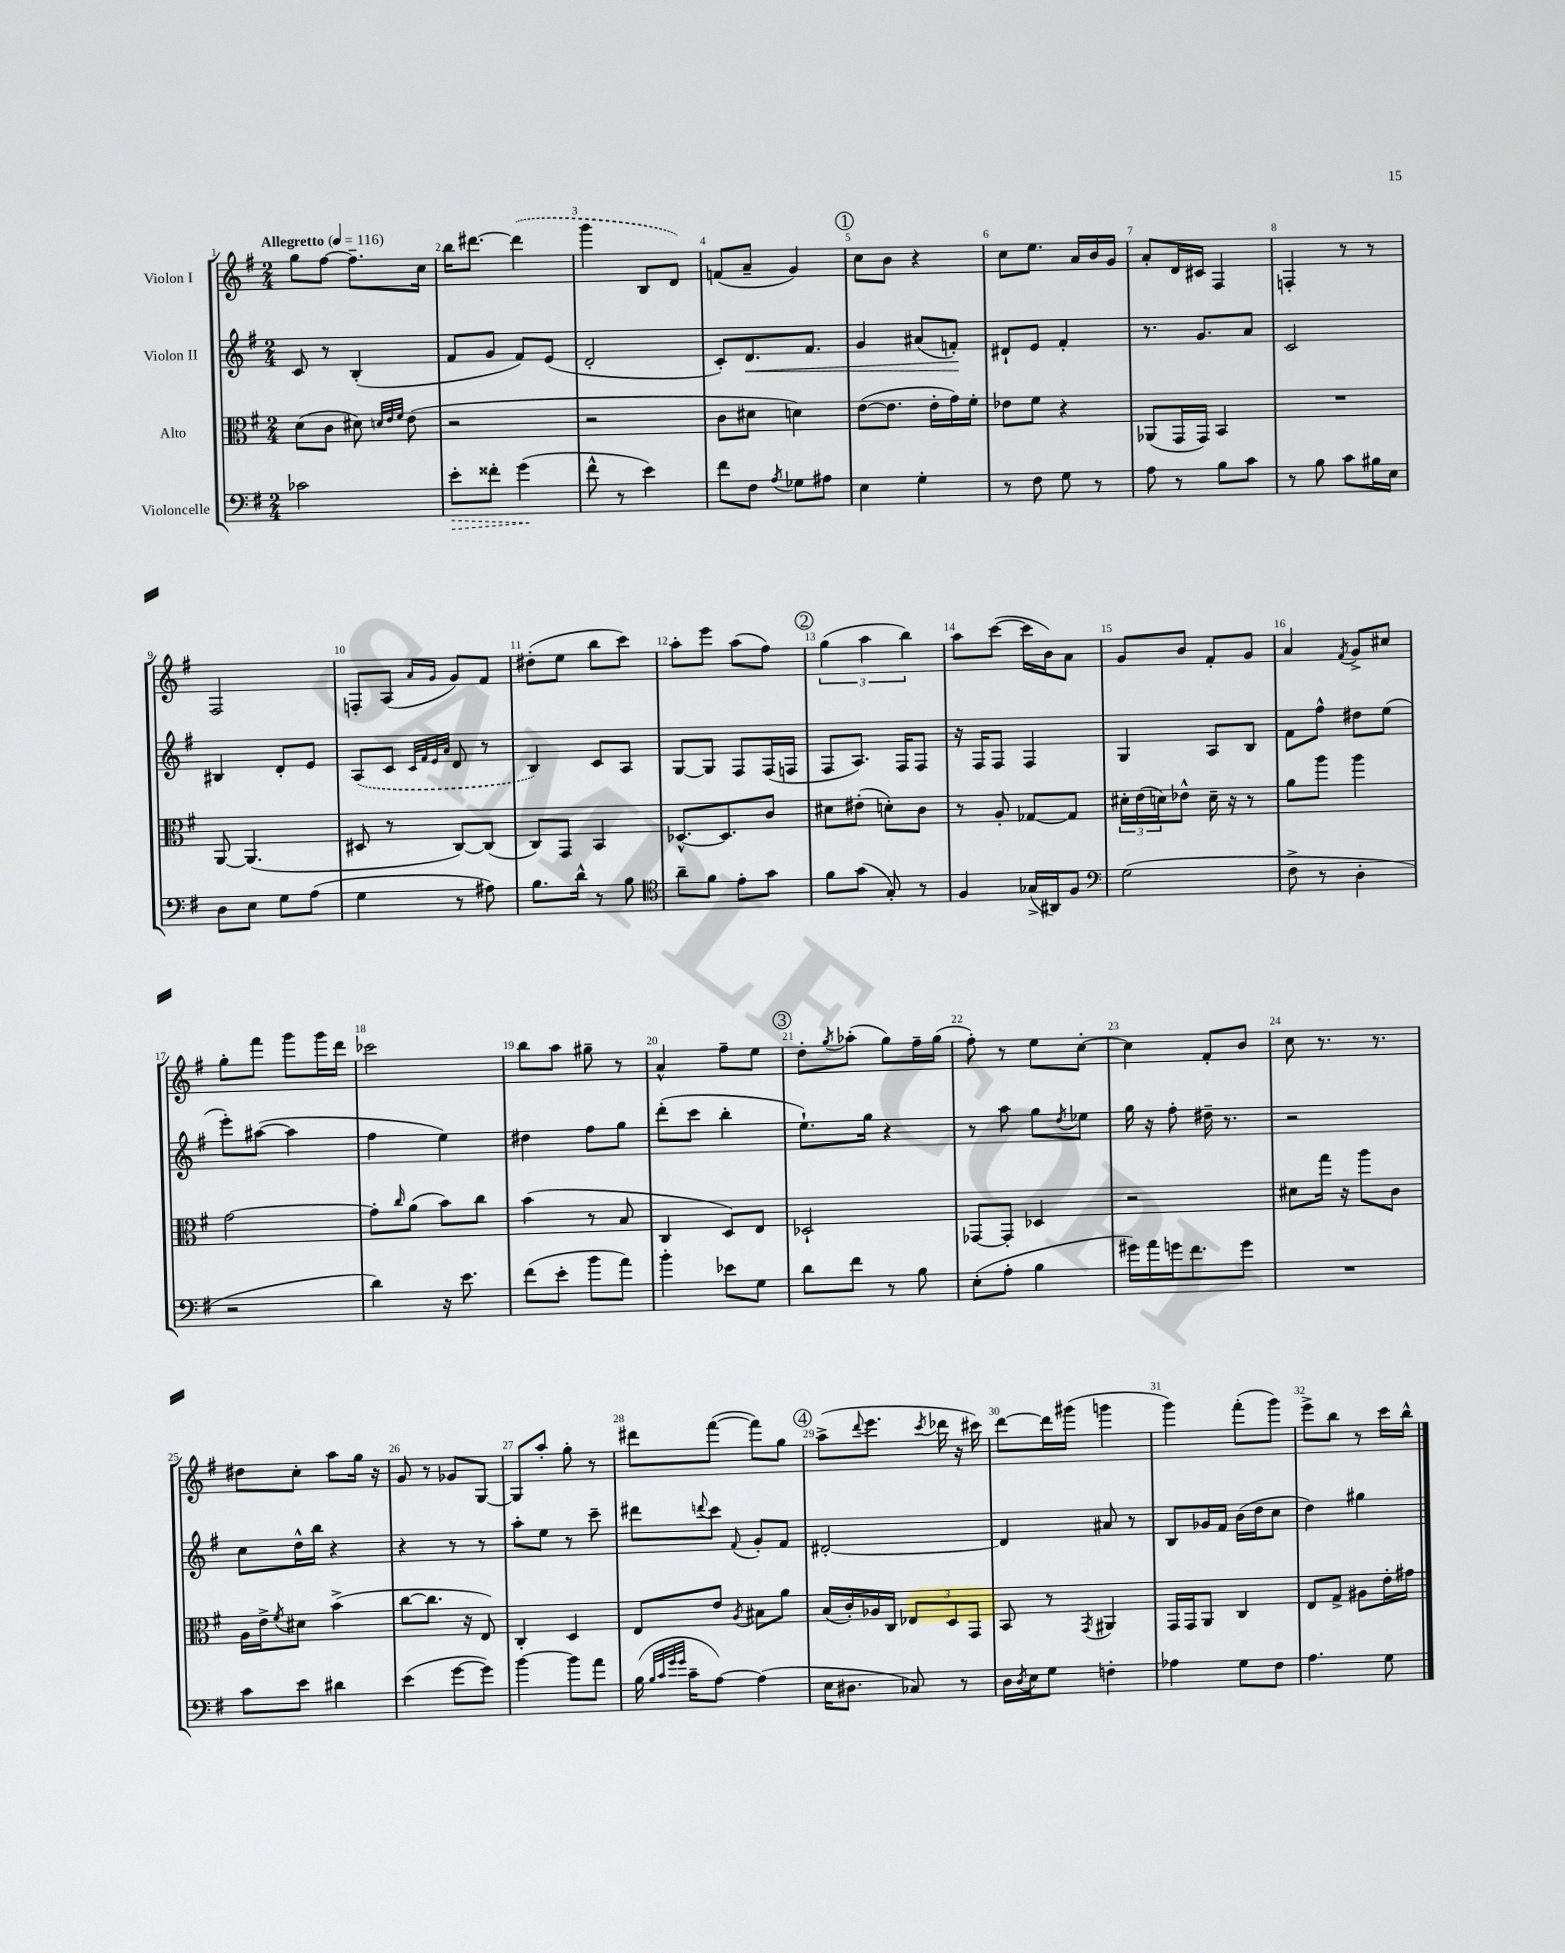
<<
\new StaffGroup <<
\new Staff = "s0" \with { instrumentName = "Violon I" } {
    \clef treble \key g \major \numericTimeSignature \time 2/4 \tempo "Allegretto" 4 = 116
    g''8 fis''8~ fis''8.-- c''16 |
    b''16 dis'''8.~ \once \slurDashed dis'''4( |
    g'''4 b8 d'8) |
    f'8( a'8-- g'4) |
    \mark \markup { \circle "1" } c''8 b'8 r4 |
    c''8 e''8. a'16 b'16 g'16 |
    a'8-. d'16 cis'16 fis4 |
    f4-. r8 r8 |
    fis2 |
    f8-. a8( \grace { a'16 g'16 } g'8) fis'8 |
    dis''8-.( e''8 b''8 c'''8) |
    a''8-. e'''8 a''8( fis''8) |
    \mark \markup { \circle "2" } \tuplet 3/2 { g''4( a''4 b''4) } |
    a''8 c'''8~( c'''16 b'16) a'8 |
    g'8 b'8 fis'8-. g'8 |
    a'4 \acciaccatura { fis'8 } g'8-> cis''8 |
    g''8-. fis'''8 g'''8 g'''16 d'''16 |
    ces'''2 |
    b''8 a''8 gis''8-- r8 |
    a'4-^ fis''8-- e''8 |
    \mark \markup { \circle "3" } d''8-. \acciaccatura { g''8 } aes''8-.( g''8) fis''16-- g''16( |
    fis''8-.) r8 e''8 c''8~-. |
    c''4 fis'8-. b'8 |
    c''8 r8. r8. |
    dis''8 c''8-. a''8 g''16 r16 |
    g'8 r8 ges'8 g8~ |
    g8 a''8-. g''8-. r8 |
    dis'''8 fis'''8~( fis'''8) g''8 |
    \mark \markup { \circle "4" } a''8->( \appoggiatura { d'''8 } e'''8. \acciaccatura { c'''8 } des'''16 r16 cis'''16) |
    d'''8~ d'''16 gis'''16( g'''4 |
    g'''4) fis'''8-.( g'''8) |
    e'''8-> b''8 r8 c'''16 b''16-^ \bar "|." |
}
\new Staff = "s1" \with { instrumentName = "Violon II" } {
    \clef treble \key g \major \numericTimeSignature \time 2/4
    c'8 r8 b4-.( |
    fis'8 g'8 fis'8) e'8( |
    d'2-. |
    c'8-.) d'8.\< fis'8. |
    \mark \markup { \circle "1" } g'4 ais'8( f'8-.\!) |
    dis'8-! e'8 fis'4-. |
    r8. g'8. a'8 |
    c'2 |
    bis4 d'8-. e'8 |
    \once \slurDashed a8( c'8 \grace { c'32 fis'32 e'32 a'32 } d'8 r8 |
    b4) c'8 a8 |
    g8~ g8 fis8 fis16( f16 |
    \mark \markup { \circle "2" } fis8 a8.) fis16 fis8 |
    r16 fis16 fis8 fis4 |
    g4 a8 b8 |
    fis'8 fis''8-^ dis''8 e''8( |
    e'''8-.) ais''8~( ais''4 |
    fis''4 e''4) |
    dis''4 fis''8 g''8 |
    d'''8-.( c'''8 b''4-. |
    \mark \markup { \circle "3" } e''8.-!) g''16 r4 |
    r8 a''8 g''8 \acciaccatura { d''8 } ees''8 |
    g''16 r16 fis''8-. dis''16-- r8. |
    r2 |
    c''8 d''16-^ b''16 r4 |
    r4 r8 r8 |
    a''8-. e''8 r8 c'''8-- |
    dis'''8 \appoggiatura { d'''8 } c'''8 \appoggiatura { fis'8 } g'8-. fis'8 |
    \mark \markup { \circle "4" } dis'2~-. |
    dis'4 ais'8 r8 |
    b8 ges'16 fis'16 b'16( d''16 c''8 |
    d''4) gis''4 \bar "|." |
}
\new Staff = "s2" \with { instrumentName = "Alto" } {
    \clef alto \key g \major \numericTimeSignature \time 2/4
    d'8( c'8 dis'8) \grace { d'32 e'32 fis'32 } e'8( |
    r2 |
    r2 |
    c'8 dis'8 d'4) |
    \mark \markup { \circle "1" } e'8~( e'8. e'16-. g'16) fis'16-. |
    ees'8 fis'8 r4 |
    aes,8( g,16 g,16) b,4 |
    R2 |
    a,8~ a,4.( |
    dis8 r8 c8~) c8( |
    c8) g,8 b,4 |
    des8.~-^ des8. c'8 |
    \mark \markup { \circle "2" } dis'8 eis'8-.( d'8-.) c'8 |
    r8 a8-. ges8~ ges8 |
    \tuplet 3/2 { dis'16-. e'16( d'16) } ees'8-^ d'16-- r16 r8 |
    a'8 a''8 a''4 |
    g'2~ |
    g'8-. \grace { c''16 } a'8( b'8) c''8 |
    b'4( r8 b8 |
    c4 d8) e8 |
    \mark \markup { \circle "3" } des2-! |
    ges,8~ ges,8-. des4 |
    r2 |
    dis'8 g''16 r16 a''8 c'8 |
    a16 e'16-> \acciaccatura { fis'8 } dis'8 b'4->( |
    c''8~ c''8. r16 e8) |
    c4-. d4 |
    e8 e'8 \acciaccatura { a8 } bis8 a'8 |
    \mark \markup { \circle "4" } b16( c'16-.) aes16 c16 \tuplet 3/2 { ees8 d8 g,8 } |
    b,8 r8 \acciaccatura { g,8 } ais,4 |
    g,16 g,16 a,8 c4 |
    e8 g8-> ais8 e'16-. gis'16 \bar "|." |
}
\new Staff = "s3" \with { instrumentName = "Violoncelle" } {
    \clef bass \key g \major \numericTimeSignature \time 2/4
    ces'2 |
    \once \override Hairpin.style = #'dashed-line e'8-.\> fisis'8-. g'4\!( |
    fis'8-^ r8 e'4) |
    fis'8 fis8 \acciaccatura { a8 } ges8 ais8 |
    \mark \markup { \circle "1" } e4 g4-. |
    r8 fis8 g8 r8 |
    a8 r8 b8 c'8 |
    r8 b8 c'8 bis16 e16 |
    d8 e8 g8 a8( |
    g4 r8 ais8) |
    b8. d'16-^ r8 b8 |
    \clef tenor a'8-- fis'8 e'8-. g'8 |
    \mark \markup { \circle "2" } fis'8 g'8( g8-.) r8 |
    fis4 ges16->( ais,16) fis8 |
    \clef bass g2( |
    fis8-> r8 d4-. |
    r2 |
    d'4) r16 e'8. |
    fis'8( e'8-. b'8 a'8) |
    b'4-. ees'8 g8 |
    \mark \markup { \circle "3" } d'8 fis'8 r8 b8 |
    e8-.( a8-. b4 |
    gis'16) a'16 g'16 fis'8. g'8 |
    R2 |
    c'8 e'8 dis'4 |
    e'4( g'8~ g'8) |
    b'4~ b'8 a'8 |
    b16( \grace { b32 c'32 g'32 g'32 } c'16-- a8~) a4( |
    \mark \markup { \circle "4" } e16 dis8. ces8) r8 |
    d16 \acciaccatura { d8 } e16 g8 f4-. |
    aes4 g8 fis8 |
    a4. g8 \bar "|." |
}
>>
>>
\layout { \context { \Score \override BarNumber.break-visibility = ##(#f #t #t) barNumberVisibility = #all-bar-numbers-visible } }
